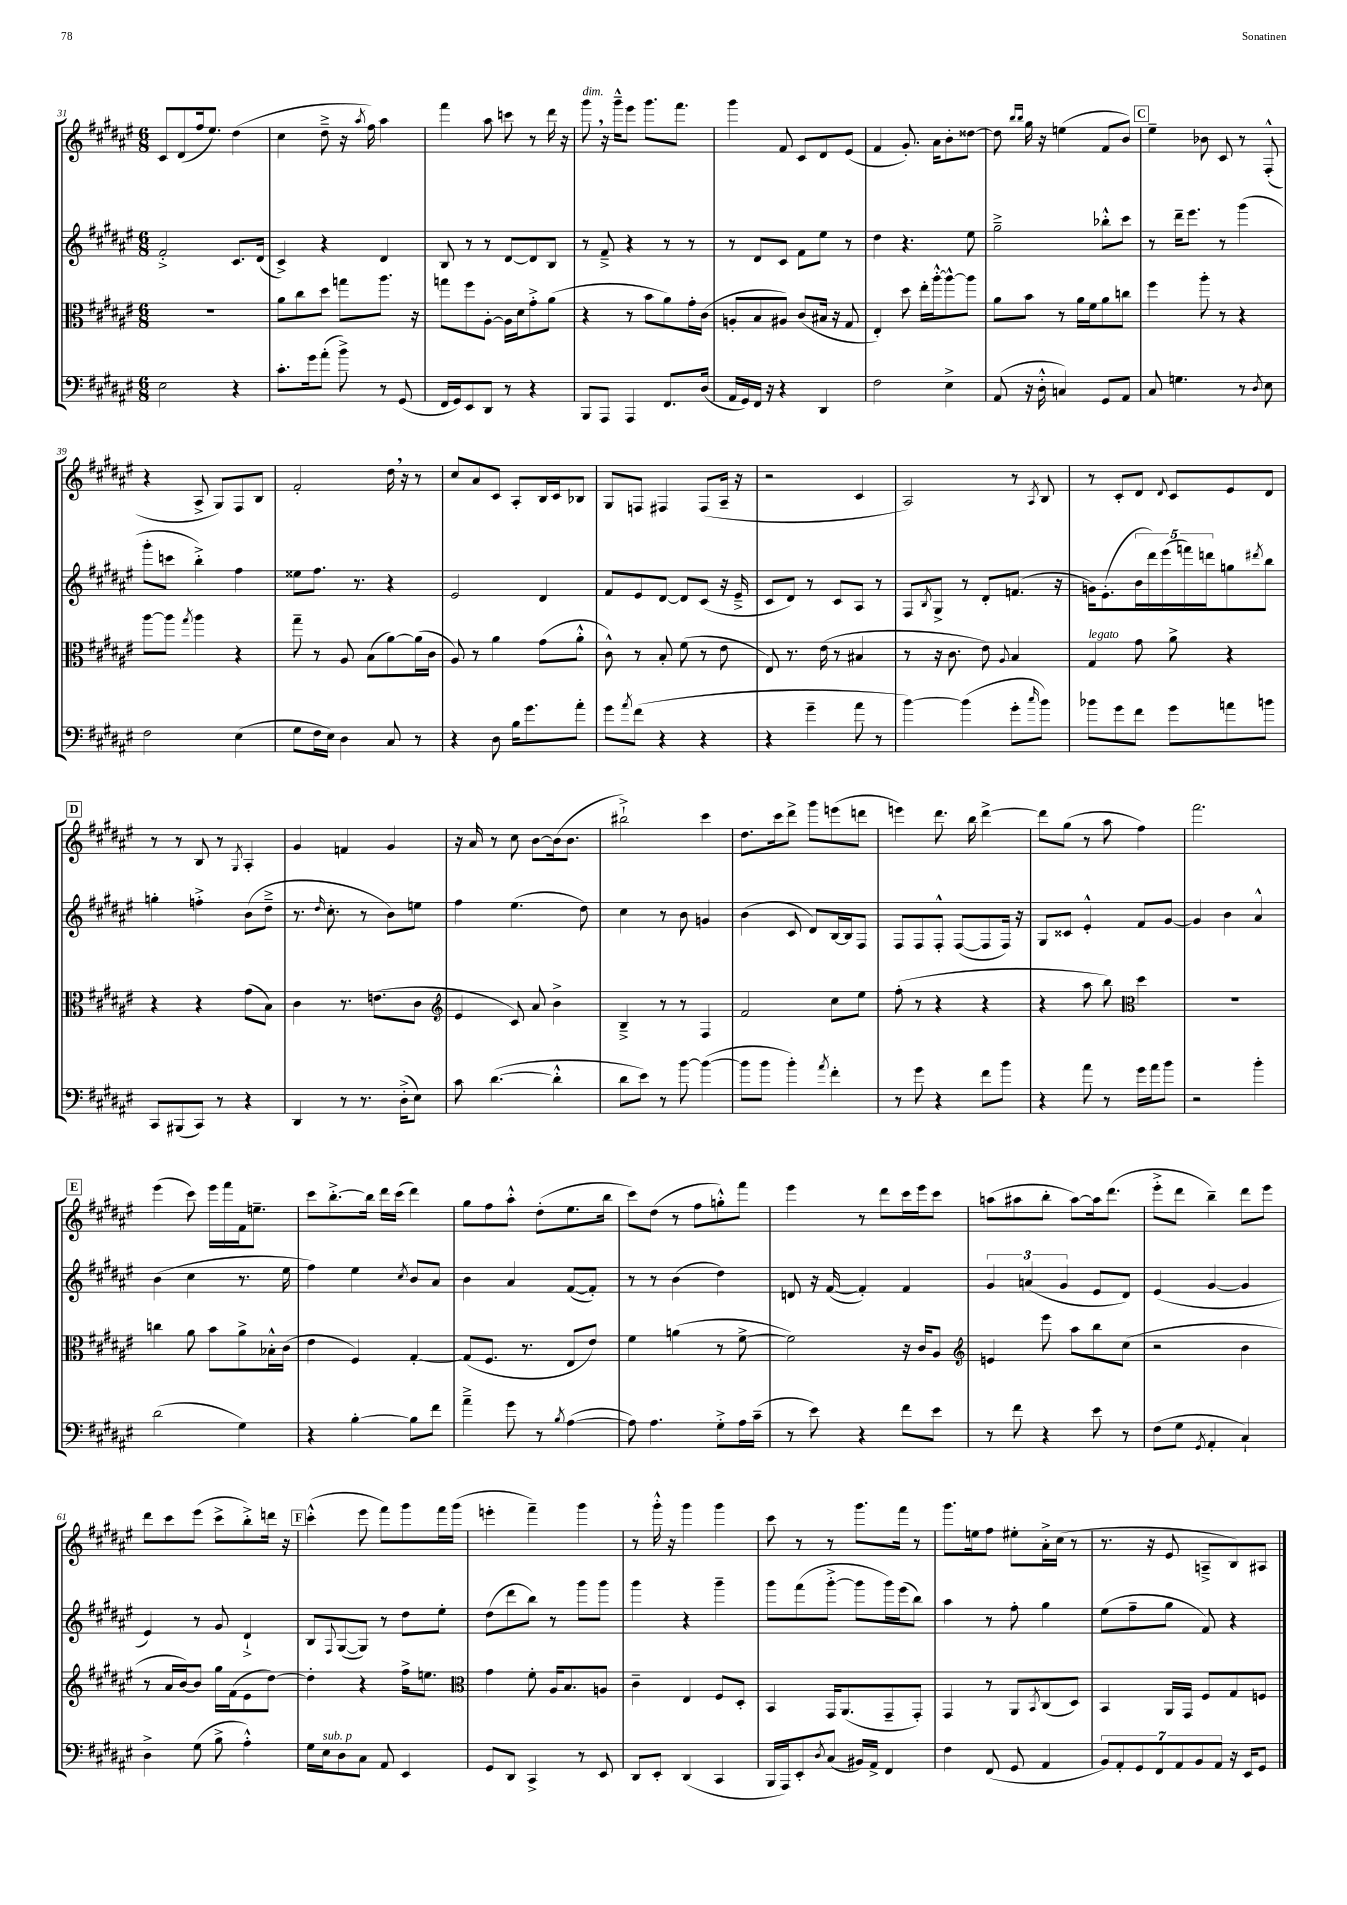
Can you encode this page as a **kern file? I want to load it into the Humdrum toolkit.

**kern	**kern	**kern	**kern
*part4	*part3	*part2	*part1
*staff4	*staff3	*staff2	*staff1
*clefF4	*clefC3	*clefG2	*clefG2
*k[f#c#g#d#a#e#]	*k[f#c#g#d#a#e#]	*k[f#c#g#d#a#e#]	*k[f#c#g#d#a#e#]
*M6/8	*M6/8	*M6/8	*M6/8
=31	=31	=31	=31
2E#\	2.r	2f#'^/	8c#/L
.	.	.	(8d#/
.	.	.	16ff#/k
.	.	.	8.ee#/J)
4r	.	8.c#/L	(4dd#\
.	.	(16d#/Jk	.
=32	=32	=32	=32
8.c#'\L	8a#\L	4c#^/)	4cc#\
.	8cc#\	.	.
16g#\k	.	.	.
(8a#'\J	8dd#\J	4r	8dd#~^\
8b^\)	8ggn\L	.	16r
.	.	.	8qaa#/
.	.	.	16ff#\)
8r	8.aa#\J	4d#/	4aa#\
(8GG#/	.	.	.
.	16r	.	.
=33	=33	=33	=33
16FF#/LL	8ggn\L	8B/	4fff#\
16GG#/J)	.	.	.
8EE#/	8ff#\	8r	.
8DD#/J	[8A#'\J	8r	8aa#\
8r	16A#\LL]	[8d#/L	8cccn\
.	16d#\J	.	.
4r	8g#'^\	8d#/]	8r
.	(8a#\J	8B/J	16ddd#\
.	.	.	16r
=34	=34	=34	=34
!	!	!	!LO:TX:a:i:t=dim.
8BBB/L	4r	8r	8ggg#,\
8AAA#/J	.	8f#~^/	16r
.	.	.	16ggg#~^^\KL
4AAA#/	8r	4r	8eee#\J
.	8b\L	.	8.ggg#\L
8.FF#/L	8a#\)	8r	.
.	.	.	8.fff#\J
.	16g#'\L	8r	.
(16D#/Jk	(16c#\JJ	.	.
=35	=35	=35	=35
16AA#/LL	8An'/L	8r	4ggg#\
16GG#/)	.	.	.
16FF#/JJ	8B/	8d#/L	.
16r	.	.	.
4r	8A#X/J)	8c#/J	8f#/
.	(8c#/L	8f#\L	8c#/L
4DD#/	16B#X/Jk	8ee#\J	8d#/
.	16r	.	.
.	8G#/	8r	(8e#/J
=36	=36	=36	=36
2F#\	4E#'/)	4dd#\	4f#/
.	8dd#\	4.r	8.g#'/)
.	16ee#'\LL	.	.
.	[16aa#'^^\J	.	16a#\KL
4E#^\	8aa#^^\_	.	8b'\
.	8aa#\J]	8ee#\	[8dd##X\J
=37	=37	=37	=37
(8AA#/	8a#\L	2gg#~^\	8dd##\]
.	.	.	16qqbb/LL
.	.	.	16qqbb/JJ
16r	8b\J	.	16gg#\
16D#'^^\	.	.	16r
4Cn/)	8r	.	(4een\
.	16a#\LL	.	.
.	16f#\J	.	.
8GG#/L	8a#\	8bb-X'^^\L	8f#/L
8AA#/J	8ccn\J	8ccc#\J	8b/J)
!!LO:REH:place=s1:t=C
=38	=38	=38	=38
8C#/	4ff#\	8r	4ee#~\
4.Gn\	.	16ddd#~\KL	.
.	.	8.eee#\J	.
.	8aa#'\	.	8b-X\
.	8r	8r	8c#/
8r	4r	(4ggg#\	8r
8qD#/	.	.	.
8E#\	.	.	(8F#'^^/
!!LO:LB:g=z
=39	=39	=39	=39
2F#\	[8aa#\L	8ggg#'\L	4r
.	8aa#\J]	8cccn\J	.
.	8qgg#/	.	.
.	4aa#\	4bb'^\)	8A#^/
.	.	.	8G#/L)
(4E#\	4r	4ff#\	8F#/
.	.	.	8B/J
=40	=40	=40	=40
8G#\L	8gg#~\	8ee##X\L	2f#'/
16F#\L	8r	8.ff#\J	.
16E#\JJ)	.	.	.
4D#\	8A#/	.	.
.	.	8.r	.
.	(8B\L	.	.
8C#/	[8a#\)	4r	16dd#,\
.	.	.	16r
8r	(16a#\L]	.	8r
.	16c#\JJ	.	.
=41	=41	=41	=41
4r	8A#/)	2e#/	8cc#/L
.	8r	.	8a#/
8D#\	4a#\	.	8c#/J
16B\KL	.	.	8A#'/L
8.g#\	.	.	.
.	(8g#\L	4d#/	16B/L
.	.	.	16c#/J
8a#'\J	8a#'^^\J	.	8B-X/J
=42	=42	=42	=42
8g#\L	8c#^^\)	8f#/L	8G#/L
8qa#/	.	.	.
(8f#\J	8r	8e#/	8Fn/J
4r	8B'/	[8d#/J	4F#X/
.	(8f#\	8d#/L]	.
4r	8r	(8c#/J	(8F#/L
.	8e#\	16r	16A#~/Jk
.	.	16e#~^/	16r
=43	=43	=43	=43
4r	8E#/)	8c#/L	2r
.	8.r	8d#/J)	.
4g#~\	.	8r	.
.	(16e#\	.	.
.	8r	8c#/L	.
8a#\	4B#X/	8A#/J	4c#/
8r	.	8r	.
=44	=44	=44	=44
[4b\)	8r	8F#/L	2A#/)
.	.	8qB/	.
.	16r	8G#^/J	.
.	8.c#\	.	.
(4b\]	.	8r	.
.	8e#\)	8d#'/L	.
.	8qqA#/	.	.
8g#'\L	4B/	(8.fn/J	8r
16qqcc#/	.	.	8qA#/
8b\J)	.	.	8B/
.	.	16r	.
=45	=45	=45	=45
!	!LO:TX:a:i:t=legato	!	!
8b-X\L	4G#/	16gn\KL)	8r
.	.	(8.e#'\	.
8g#\	.	.	8c#'/L
8f#\J	8g#\	20b\L	8d#/J
.	.	20ddd#\)	.
.	.	(20eee#\	.
.	.	.	8qqd#/
8g#\L	8a#^\	.	8c#/L
.	.	20fffn\)	.
.	.	20dddn\J	.
8an\	4r	8ggn\	8e#/
.	.	8qddd#X/	.
8bn\J	.	8bb\J	8d#/J
!!LO:LB:g=z
!!LO:REH:place=s1:t=D
=46	=46	=46	=46
8CC#/L	4r	4ggn'\	8r
(8BBB#X/	.	.	8r
8CC#/J)	4r	4ffn'^\	8B/
8r	.	.	8r
.	.	.	8qG#/
4r	(8g#\L	(8b\L	4A#'/
.	8B\J)	8dd#~^\J	.
=47	=47	=47	=47
4DD#/	4c#\	8.r	4g#/
.	.	16qqdd#/	.
.	.	8.cc#'\	.
8r	8.r	.	4fn/
8.r	.	8r	.
.	(8.en\L	.	.
.	.	8b\L)	4g#/
(16D#'^\KL	.	.	.
8E#\J)	8c#\J	8een\J	.
=48	=48	=48	=48
*	*clefG2	*	*
8c#\	4e#/	4ff#\	16r
.	.	.	16a#/
([4.d#\	.	.	8r
.	8c#/)	(4.ee#\	8cc#\
.	8a#/	.	[8b\L
4d#'^^\]	4b^\	.	(16b\k]
.	.	.	8.b\J
.	.	8dd#\)	.
=49	=49	=49	=49
8d#\L	4B~^/	4cc#\	2bb#X`^\)
8e#\J)	.	.	.
8r	8r	8r	.
[8b\	8r	8b\	.
(4b\_	4F#/	4gn/	4ccc#\
=50	=50	=50	=50
8b\L]	2f#/	(4b\	8.dd#\L
8b\J	.	.	.
.	.	.	16ccc#\k
4b'\)	.	8c#/	8ddd#^\J
.	.	8d#/L)	8ggg#\L
8qa#/	.	.	.
4f#'\	8cc#\L	[16B/L	(8eeen\
.	.	16B/J]	.
.	8ee#\J	8F#/J	8dddn\J
=51	=51	=51	=51
8r	(8ff#'\	8F#/L	4eeen\)
8g#\	8r	8F#/	.
4r	4r	8F#'^^/J	8.ddd#\
.	.	([8F#/L	.
.	.	.	16bb\
8f#\L	4r	8F#/]	[4ddd#^\
8b\J	.	16F#/Jk)	.
.	.	16r	.
=52	=52	=52	=52
4r	4r	8G#/L	8ddd#\L]
.	.	8c##X/J	(8gg#\J
8a#\	8aa#\	4e#'^^/	8r
8r	8bb\)	.	8aa#\
*	*clefC3	*	*
16g#\LL	4dd#\	8f#/L	4ff#\)
16a#\J	.	.	.
8b\J	.	[8g#/J	.
=53	=53	=53	=53
2r	2.r	4g#/]	2.fff#\
.	.	4b\	.
4b'\	.	4a#^^/	.
!!LO:LB:g=z
!!LO:REH:place=s1:t=E
=54	=54	=54	=54
(2d#\	4ccn\	(4b\	(4eee#\
.	8a#\	4cc#\	8ccc#\)
.	8b\L	.	16eee#\LL
.	.	.	16fff#\
4G#\)	8a#^\	8.r	16f#\J
.	.	.	8.een~\J
.	16B-X'^^\L	.	.
.	(16c#\JJ	16ee#\	.
=55	=55	=55	=55
4r	4e#\	4ff#\)	8ccc#\L
.	.	.	[8.bb'^\
[4B'\	4F#/)	4ee#\	.
.	.	.	16bb\Jk]
.	.	.	16ddd#\LL
.	.	.	(16ccc#\JJ
.	.	8qcc#/	.
8B\L]	[4G#'/	8b/L	4ddd#\)
8f#\J	.	8a#/J	.
=56	=56	=56	=56
4a#~^\	(8G#/L]	4b\	8gg#\L
.	8.F#/J	.	8ff#\
8g#\	.	4a#/	8aa#'^^\J
.	8.r	.	.
8r	.	.	(8dd#'\L
8qB/	.	.	.
([4A#\	8E#/L	([8f#/L	8.ee#\
.	8e#/J)	8f#'/J])	.
.	.	.	16bb\Jk
=57	=57	=57	=57
8A#\])	4f#\	8r	8ccc#\L)
4.A#\	.	8r	(8dd#\J
.	(4an\	(4b\	8r
.	.	.	8ff#\L
8G#'^\L	8r	4dd#\)	8ggn'^^\)
16A#\L	[8f#^\	.	8fff#\J
(16c#~\JJ	.	.	.
=58	=58	=58	=58
8r	2f#\])	8dn/	4eee#\
8e#\)	.	16r	.
.	.	([16f#/	.
4r	.	4f#'/])	8r
.	.	.	8ddd#\L
8f#\L	16r	4f#/	16ccc#\L
.	16c#/KL	.	16eee#\J
8e#\J	8A#/J	.	8ccc#\J
=59	=59	=59	=59
*	*clefG2	*	*
8r	4en/	6g#/	(8aan\L
8f#\	.	.	8aa#X\
.	.	(6an/	.
4r	8eee#\	.	8bb'\J
.	.	6g#/	.
.	8aa#\L	.	[8aa#\L)
8e#\	8bb\	8e#/L	16aa#\k]
.	.	.	(8.ddd#\J
8r	(8cc#\J	8d#/J)	.
=60	=60	=60	=60
(8F#\L	2r	(4e#/	8eee#'^\L
8G#\J	.	.	8ddd#\J
8qGG#/	.	.	.
4AA#'/	.	[4g#/	4bb~\)
4C#`/)	4b\	4g#/]	8ddd#\L
.	.	.	8eee#\J
!!LO:LB:g=z
=61	=61	=61	=61
4D#^\	8r	4e#/)	8ddd#\L
.	16a#/LL	.	8ccc#\
.	[16b/J)	.	.
(8G#\	8b/J]	8r	(8eee#\J
8B^\	16gg#\LL	8g#/	8ccc#^\L
.	(16f#\J	.	.
4A#'^^\)	8e#\	4d#`^/	8bb'^\)
.	[8dd#\J)	.	16dddn\Jk
.	.	.	16r
!!LO:REH:place=s1:t=F
=62	=62	=62	=62
16G#\LL	4dd#'\]	8B/L	(4ccc#'^^\
!LO:TX:a:i:t=sub. p	!	!	!
16E#\J	.	.	.
.	.	8qqF#/	.
8D#\	.	([8G#/	.
8C#\J	4r	8G#/J])	8eee#\
8AA#/	.	8r	8fff#\L)
4EE#/	16ff#^\KL	8dd#\L	8ggg#\
.	8.een\J	.	.
.	.	8ee#'\J	16fff#\L
.	.	.	(16ggg#\JJ
=63	=63	=63	=63
*	*clefC3	*	*
8GG#/L	4g#\	(8dd#\L	4eeen'\
8DD#/J	.	8ddd#\	.
4CC#^/	8f#'\	8bb\J)	4fff#~\)
.	16A#/KL	8r	.
.	8.B/	.	.
8r	.	8ggg#\L	4ggg#\
8EE#/	8An/J	8ggg#\J	.
=64	=64	=64	=64
8DD#/L	4c#~\	4ggg#\	8r
8EE#'/J	.	.	16ggg#'^^\
.	.	.	16r
(4DD#/	4E#/	4r	4ggg#\
4CC#/	8F#/L	4ggg#~\	4ggg#\
.	8D#'/J	.	.
=65	=65	=65	=65
16BBB/LL	4BB/	8ggg#\L	8ccc#\
16AAA#/J)	.	.	.
8EE#'/	.	(8fff#\	8r
8qD#/	.	.	.
(8C#/J	16GG#/KL	[8ggg#'^\J	8r
.	(8.AA#/	.	.
16BB#X/LL)	.	8ggg#\L]	8.ggg#\L
16AA#^/JJ	.	.	.
4FF#/	8GG#~/	16ggg#\L)	.
.	.	(16eee#\J	16fff#\Jk
.	8GG#'/J)	8bb\J)	8r
=66	=66	=66	=66
4F#\	4GG#/	4aa#\	8.ggg#\L
.	.	.	16een\k
(8FF#/	8r	8r	8ff#\J
8GG#/	8AA#/L	8ff#'\	8ee#X'\L
.	8qBB/	.	.
4AA#/	(8C#/	4gg#\	16a#'^\L
.	.	.	(16cc#\JJ
.	8D#/J)	.	8r
=67	=67	=67	=67
14BB/L)	4BB/	(8ee#\L	8.r
14AA#'/	.	.	.
.	.	8ff#~\	.
14GG#/	.	.	.
.	.	.	16r
14FF#/	.	.	.
.	16AA#/LL	8gg#\J	8e#/
14AA#/	.	.	.
.	16GG#/JJ	.	.
14BB/	.	.	.
.	8F#/L	8f#/)	8An~^/L
14AA#/J	.	.	.
16r	8G#/	4r	8B/)
16EE#/KL	.	.	.
8GG#/J	8Fn/J	.	8A#X/J
==	==	==	==
*-	*-	*-	*-
